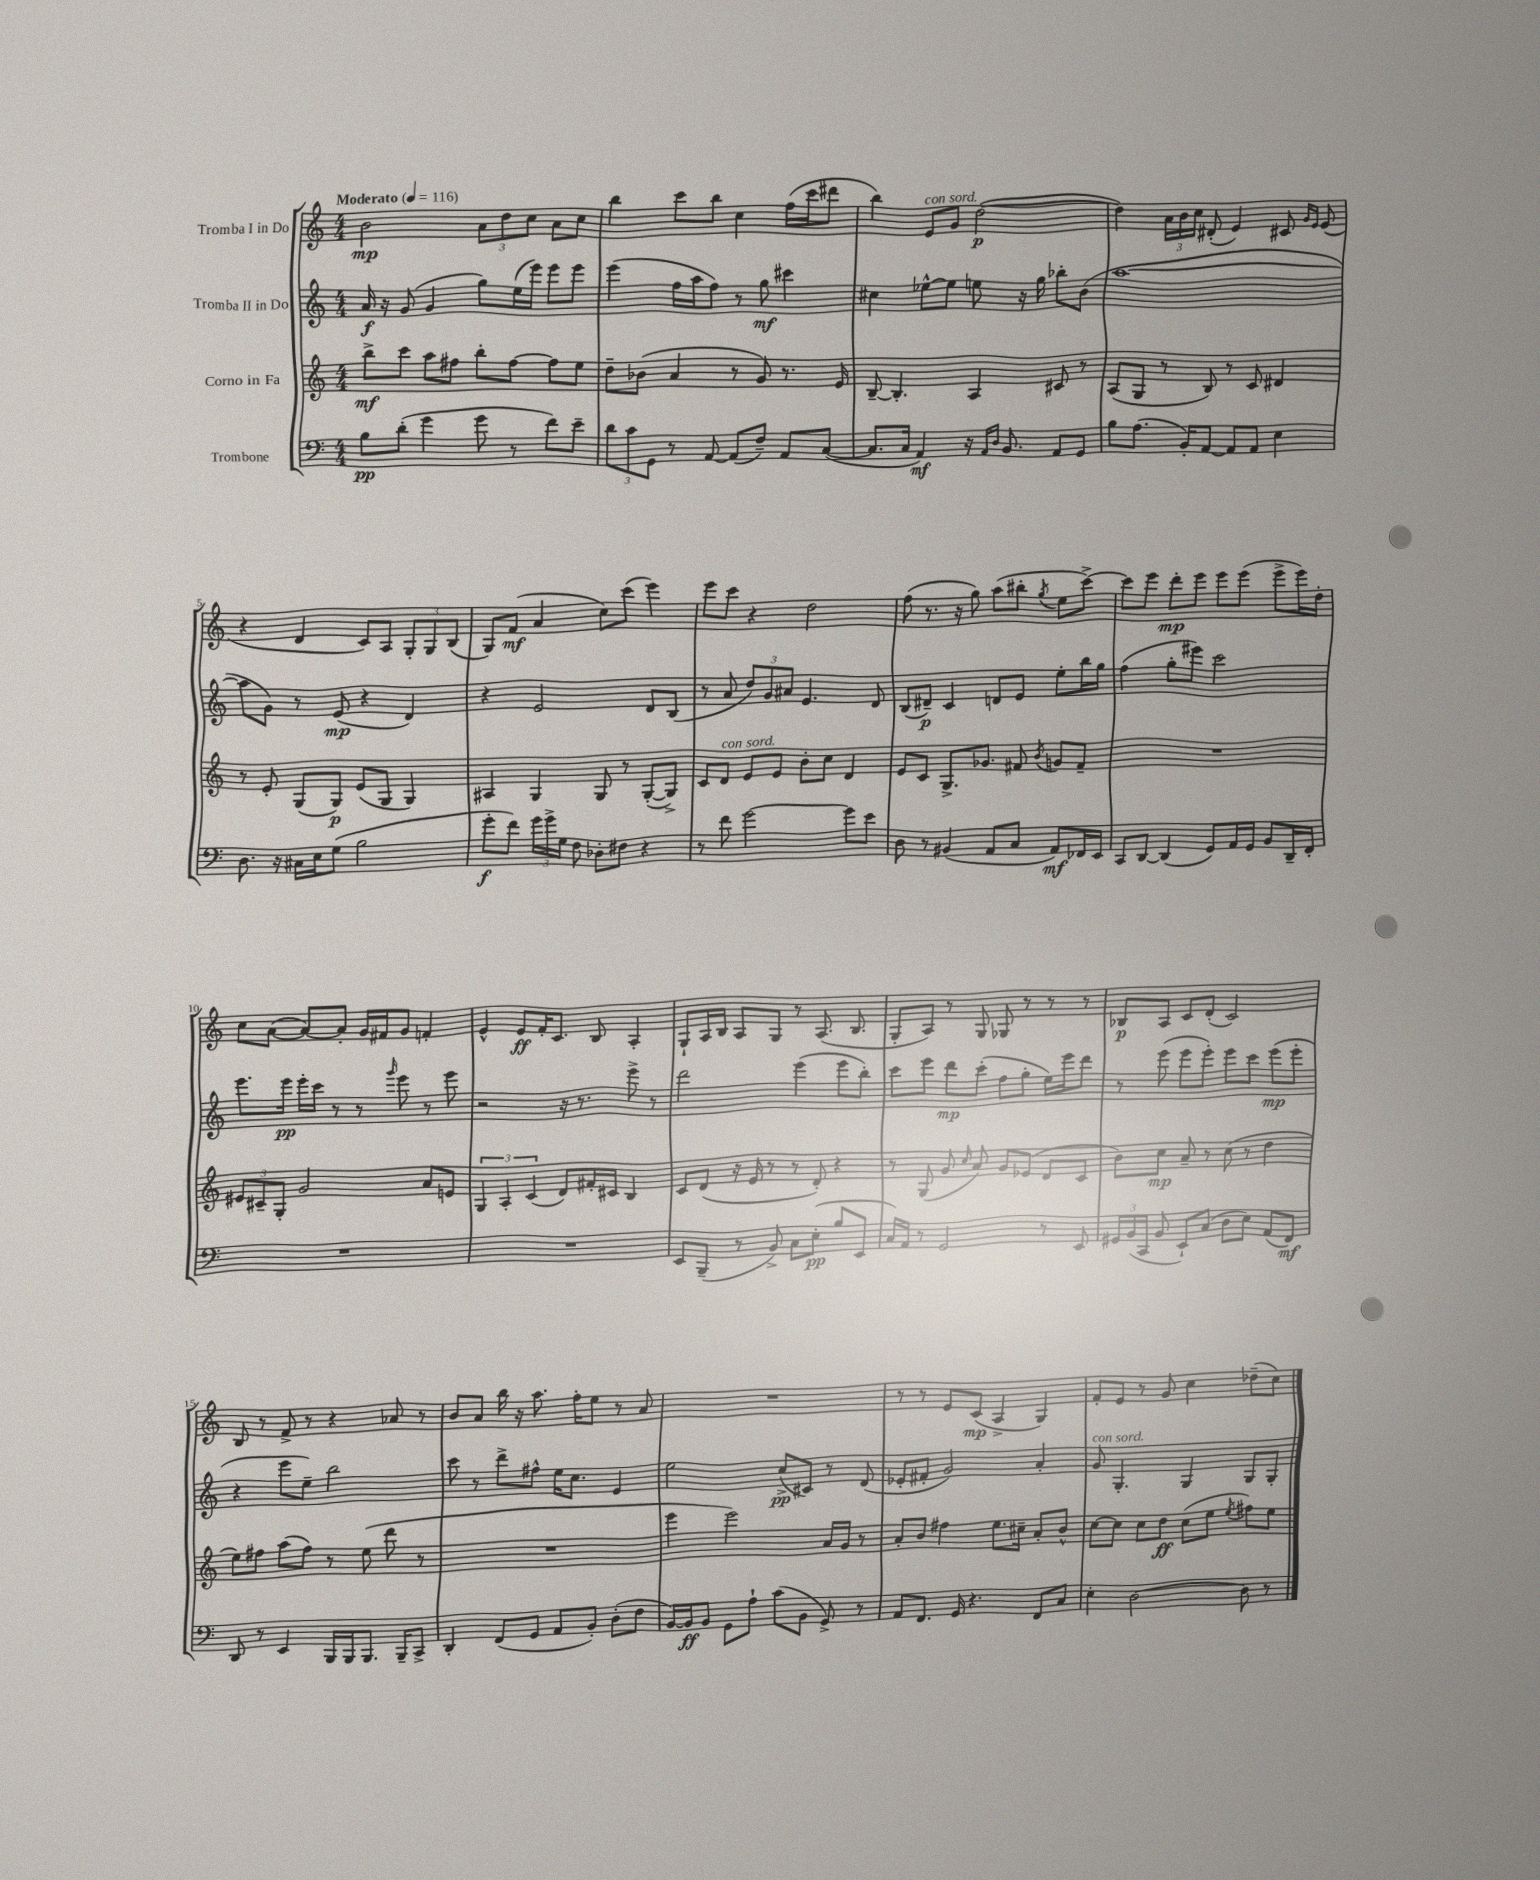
<<
\new StaffGroup <<
\new Staff = "s0" \with { instrumentName = "Tromba I in Do" } {
    \clef treble \key c \major \numericTimeSignature \time 4/4 \tempo "Moderato" 4 = 116
    \autoBeamOff b'2\mp \tuplet 3/2 { a'8[ d''8 c''8] } a'8[ c''8] |
    b''4 c'''8[ b''8] c''4 f''16[( c'''16 dis'''8] |
    b''4) e'8[^\markup { \italic "con sord." } g'8] d''2~\p( |
    d''4) \tuplet 3/2 { a'16[ b'16 c''16] } dis'8-.( e'4) cis'8 \grace { g'16[ e'16] } e'8( |
    r4 d'4 c'8[) a8] \tuplet 3/2 { g8[-. g8 b8]( } |
    g8[) f'8]\mf( a'4 c''8[) c'''8]( e'''4) |
    e'''8[ c'''8] r4 d''2 |
    f''8( r8. r16 g''8) a''8[( bis''8]-. \acciaccatura { g''8 } e''8[ c'''8]~->) |
    c'''8[ e'''8] d'''8[-.\mp e'''8] e'''8[ e'''8]( e'''8[-> e'''16) d''16]-. |
    c''8[ a'8]~( a'8[~) a'8]-. g'16[ fis'16 g'8] f'4-. |
    e'4-^ e'8[\ff f'16-. c'8.] b8 a4-. |
    g8[-! a16 b16] a8[ g8] r8 a8.( b8. |
    g8[-. a8]) r8 g8 ges8 r8 r8 r8 |
    bes8[\p a8] c'8[ d'8]-.( c'2) |
    b8 r8 f'8-> r8 r4 aes'8 r8 |
    b'8[ a'8] b''16 r16 a''8. f''16[-. e''8] r8 a'8 |
    R1 |
    r8 r8 e'8[ c'8]\mp( a4-> g4) |
    f'8[-. e'8] r8 g'8 c''4 des''8[--( c''8]) \bar "|." |
}
\new Staff = "s1" \with { instrumentName = "Tromba II in Do" } {
    \clef treble \key c \major \numericTimeSignature \time 4/4
    \autoBeamOff a'16\f r16 g'8( g'4 g''8[) e''16( e'''16]) e'''8[ e'''8] |
    e'''4( f''16[ a''16 f''8]) r8 g''8\mf cis'''4 |
    cis''4 ees''8[~-^ ees''8] e''8 r16 g''16 bes''8[-. b'8]( |
    a''1~ |
    a''8[ g'8]) r8 e'8\mp( r4 d'4) |
    r4 e'2 d'8[ b8]( |
    r8 a'8 \tuplet 3/2 { d''8[) g'8 ais'8] } e'4. d'8 |
    b8[( dis'8]--\p) c'4 d'8[ e'8] e''8[-. b''16 g''16] |
    f''4( g''8[-. eis'''8]) c'''2 |
    e'''8.[ e'''16]\pp e'''16[-. c'''16] r8 r8 \grace { g'''16 } e'''8 r8 e'''8 |
    r2 r16 r8. e'''8-> r8 |
    d'''2 e'''4( e'''8[ b''8]-.) |
    c'''8[ e'''8] d'''8[\mp c'''8]-.( f''8[ g''8]-. e''16[) e'''16 d'''8] |
    r8 e'''8( e'''8[ e'''8]-.) e'''8[ c'''8] e'''8[\mp( e'''8]-. |
    r4 e'''8[ e''8]--) b''2 |
    c'''8 r8 d'''8[-> fis''8]-^ e''16[ c''8.] e'4 |
    e''2 c''8[->\pp( cis'8]) r8 d'8( |
    ees'8[-. fis'8]-. g'2) a'4-. |
    g'8^\markup { \italic "con sord." } g4.-. g4 g8[ g8]-. \bar "|." |
}
\new Staff = "s2" \with { instrumentName = "Corno in Fa" } {
    \clef treble \key c \major \numericTimeSignature \time 4/4
    \autoBeamOff b''8[->\mf c'''8] a''8[ fis''8] b''8[-. fis''8]~ fis''8[ e''8] |
    d''8[-- bes'8]( a'4 r8 g'8) r8. e'16 |
    b8~-- b4.-. a4 cis'8 r8 |
    a8[( g8] r8 b8) r8 c'8 dis'4 |
    r8 e'8-. g8[( g8]\p) e'8[( g8] g4) |
    ais4 g4 g8 r8 g8[~-.( g8]->) |
    c'8[ d'8]^\markup { \italic "con sord." } e'8[ e'8] b'8[-. c''8] d'4 |
    e'8[ c'8] g8.[-> ges'8.] fis'8 \acciaccatura { b'8 } g'8[ fis'8]-- |
    R1 |
    \tuplet 3/2 { eis'8[ cis'8-- g8]-. } g'2 a'8[ e'8] |
    \tuplet 3/2 { g4 a4-. c'4( } d'8[) fis'16-. cis'16] b4 |
    c'8[ d'8]( r16 e'16 r8 r8 d'8-.) r4 |
    r8 g8( g'8 \grace { c''16 } a'8) g'8[ ees'8]( d'8[ c'8] |
    b'8[) c''8]\mp a'8-- r8 c''8( r8 d''4 |
    e''8[) fis''8] a''8[( fis''8]) r8 e''8( d'''8 r8 |
    R1 |
    e'''4 e'''2) a'16[ g'16] r8 |
    a'8[-. b'8] fis''4 e''8.[ cis''16]-- a'8[-. b'8]-^ |
    c''8[~ c''8] c''8[ d''8]\ff c''8[( e''8] \acciaccatura { e''8 } fis''8[) e''8] \bar "|." |
}
\new Staff = "s3" \with { instrumentName = "Trombone" } {
    \clef bass \key c \major \numericTimeSignature \time 4/4
    \autoBeamOff b8[\pp d'8]-.( g'4 g'8 r8 f'8[) e'8]-- |
    \tuplet 3/2 { d'8[ c'8 g,8] } r8 a,8~ a,8[( f8]--) a,8[ c8]~( |
    c8.[ c16] a,4\mf) r16 \grace { a,16[ d16] } b,8. a,8[ g,8] |
    b8[ a8.]( b,16[-.) a,8]~ a,8[ a,8] e4 |
    d8. r16 cis16[ e16 g8]( b2 |
    g'8[-.\f f'8]) \tuplet 3/2 { g'16[ g'16-> g16] } f8 des8[-. fis8] r4 |
    r8 f'8 g'2~ g'8[ e'8] |
    d8 r8 bis,4( a,8[ c8] a,8[\mf) fes,16 e,16] |
    c,8[ d,8]~ d,4( g,8[) a,16 g,16] b,8[ d,16-- f,16]-. |
    R1 |
    R1 |
    e,8[ b,,8]--( r8 b,8->) c8[ e8]-.\pp( b8[ e,8] |
    c16[) a,16] r8 g,2 r8 e,8 |
    \tuplet 3/2 { gis,16[ b,16( c,16] } b,8 e,8[-!) c8]( d8[ e8]) a,8[( f,8]\mf) |
    d,8 r8 e,4 b,,16[ b,,16 b,,8.] b,,16[-- c,8]-> |
    d,4-. f,8[( g,8] a,8[ b,8]-.) d8[-.( f8] |
    b,16[~) b,16\ff b,8] g,8[ a8]-! c'8[( b,8] g,8->) r8 |
    a,8[ f,8.] g,16 r4. f,8[ c8] |
    e4-. d2~ d8 r8 \bar "|." |
}
>>
>>
